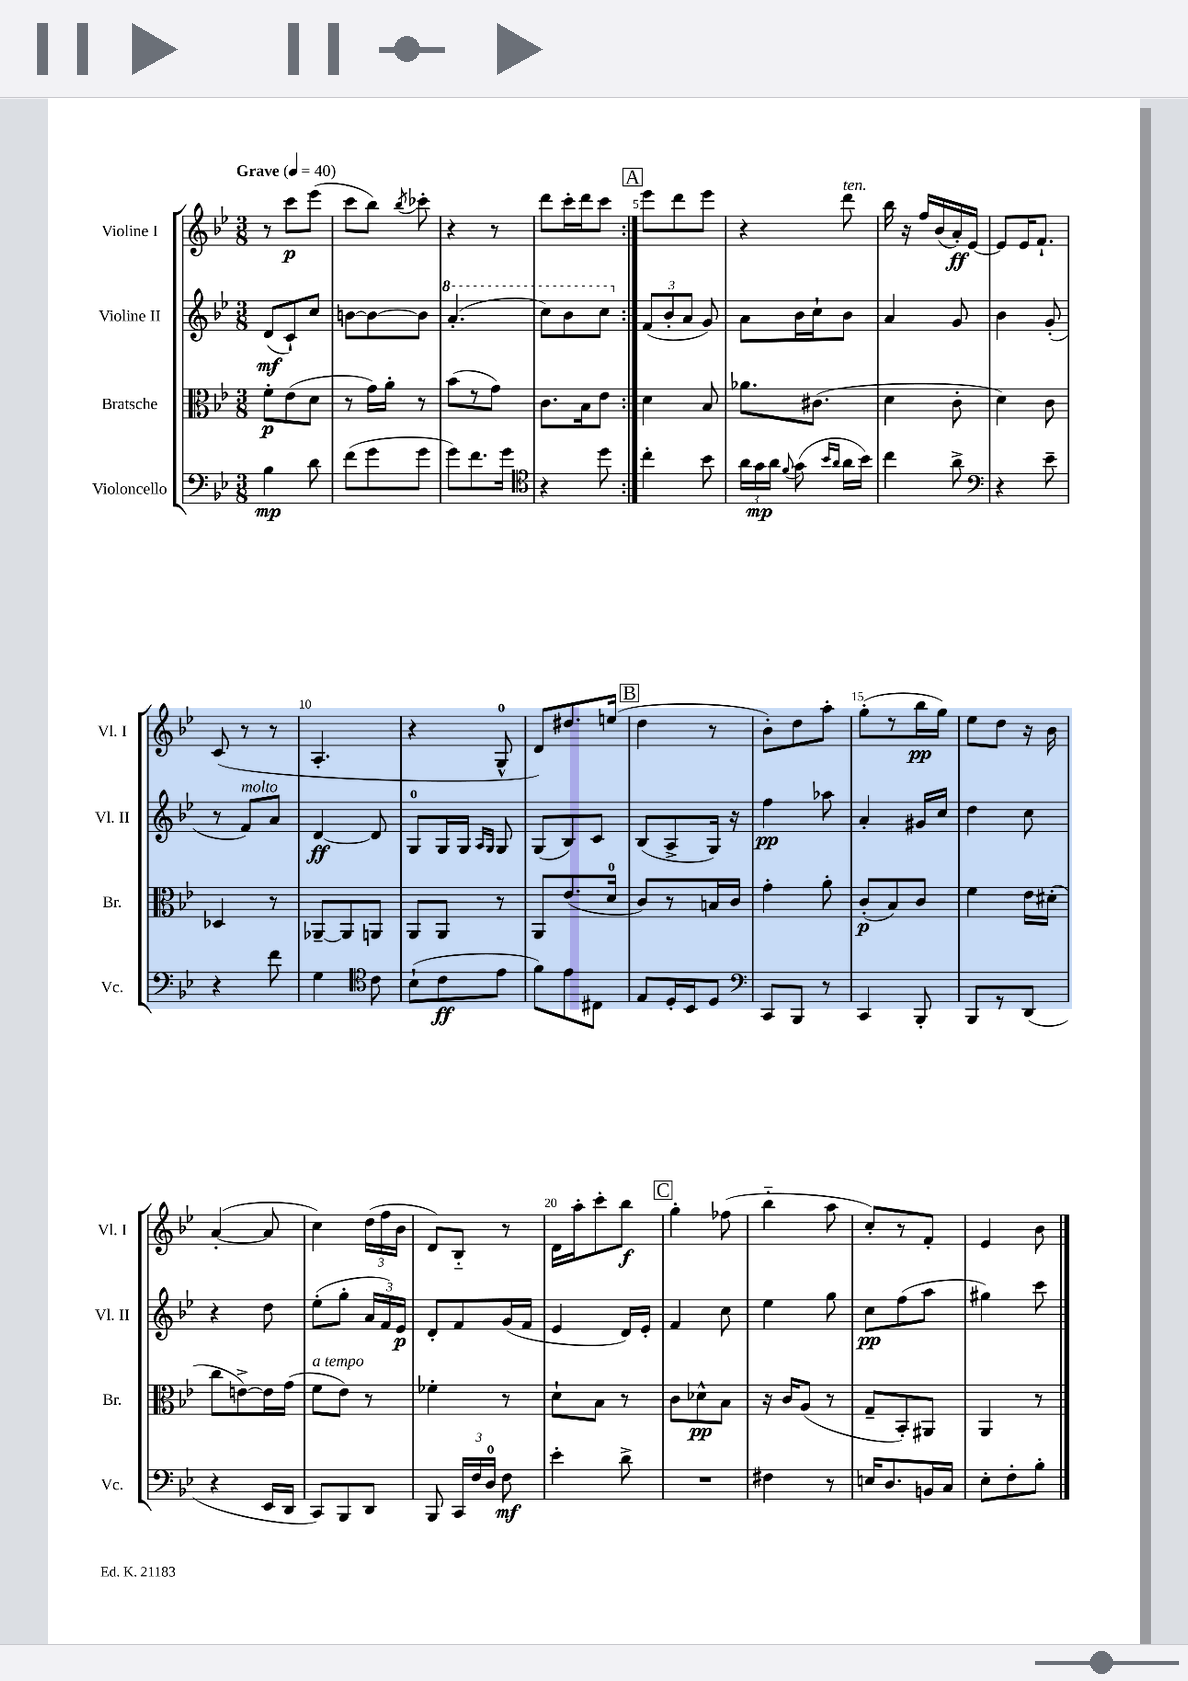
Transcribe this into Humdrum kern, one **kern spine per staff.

**kern	**kern	**kern	**kern
*staff4	*staff3	*staff2	*staff1
*clefF4	*clefC3	*clefG2	*clefG2
*k[b-e-]	*k[b-e-]	*k[b-e-]	*k[b-e-]
*M3/8	*M3/8	*M3/8	*M3/8
*MM40	*MM40	*MM40	*MM40
4B-	8f'	(8d	8r
.	(8e-	8c`)	8ccc
8d	8d	8cc	(8eee-
=	=	=	=
(8f	8r	[8b	8ccc
8g	16g)	8b_	8bb-)
.	16a'	.	.
.	.	.	8qbb-
8g	8r	8b]	8ccc-'
=	=	=	=
8g)	(8b-	(4.aa'	4r
8.f	8r	.	.
.	8g)	.	8r
16g	.	.	.
=	=	=	=
*clefC4	*	*	*
4r	8.c	8ccc)	8ddd
.	.	8bb-	16ccc'
.	16B-	.	16ddd
8dd	8e-	8ccc	8ccc
=:|!	=:|!	=:|!	=:|!
4cc'	4d	(12f	8eee-
.	.	12b-'	.
.	.	.	8ddd
.	.	12a	.
8b-	8B-	8g)	8eee-
=	=	=	=
24a	8.a-	8a	4r
24g	.	.	.
24a	.	.	.
8qqf	.	.	.
(8g	.	16b-	.
.	(8.c#	16cc`	.
16qqb-	.	.	.
16qqa	.	.	.
16a	.	8b-	8ddd
16b-)	.	.	.
=	=	=	=
4cc	4d	4a	16bb-
.	.	.	16r
.	.	.	16ff
.	.	.	(16b-
8a^	8c'	8g	16a')
.	.	.	[16e-
=	=	=	=
*clefF4	*	*	*
4r	4d)	4b-	8e-]
.	.	.	16e-
.	.	.	8.f`
8e-~	8c	(8g'	.
=	=	=	=
4r	4D-	8r	(8c
.	.	8f)	8r
8f	8r	8a	8r
=	=	=	=
4G	[8AA-~	[4d	4.A'
.	8AA-]	.	.
*clefC4	*	*	*
8c	8AA	8d]	.
=	=	=	=
(8B-`	8AA	8G	4r
8c	8AA	16G	.
.	.	16G	.
.	.	16qqA	.
.	.	16qqG	.
8e-	8r	8G	8G^^
=	=	=	=
8f)	8AA	(8G	8d)
8e-	(8.e-	8B-)	8.dd#
8C#	.	8c	.
.	16d	.	(16ee
=	=	=	=
8E-	8c)	(8B-	4dd
16D'	8r	8A^	.
16BB-	.	.	.
8D	16B	16G)	8r
.	16c	16r	.
=	=	=	=
*clefF4	*	*	*
8CC	4g'	4ff	8b-')
8BBB-	.	.	8dd
8r	8a'	8aa-	8aa'
=	=	=	=
4CC	(8c'	4a'	(8gg'
.	8B-)	.	8r
8BBB-'	8c	16g#	16bb-
.	.	16cc	16gg)
=	=	=	=
8BBB-	4f	4dd	8ee-
8r	.	.	8dd
(8DD	16e-	8cc	16r
.	(16d#'	.	16b-
=	=	=	=
4r	8cc	4r	([4a'
.	[8e^)	.	.
16EE-	16e]	8dd	8a]
16DD	(16g	.	.
=	=	=	=
8CC)	8f	(8ee-'	4cc)
8BBB-	8e-)	8gg'	.
8DD	8r	24a	(24dd
.	.	24f)	24ff
.	.	24e-	24b-
=	=	=	=
8BBB-	4f-'	8d'	8d)
24CC	.	8f	8B-'~
24F	.	.	.
24D	.	.	.
8F	8r	(16g	8r
.	.	16f	.
=	=	=	=
4e-'	8d`	4e-	16d
.	.	.	16aa'
.	8B-	.	8ccc'
8d^	8r	16d)	8bb-
.	.	16e-'	.
=	=	=	=
4.r	8c	4f	4gg'
.	8d-^^	.	.
.	8B-	8cc	(8ff-
=	=	=	=
4F#	16r	4ee-	4bb-'~
.	16c	.	.
.	(8A	.	.
8r	8r	8gg	8aa
=	=	=	=
16E	8G~	8cc	8cc')
8.D	.	.	.
.	8BB-')	(8ff	8r
16BB	8AA#	8aa	8f'
16C	.	.	.
=	=	=	=
8E-'	4AA	4gg#)	4e-
8F'	.	.	.
8B-'	8r	8ccc	8b-
==	==	==	==
*-	*-	*-	*-
